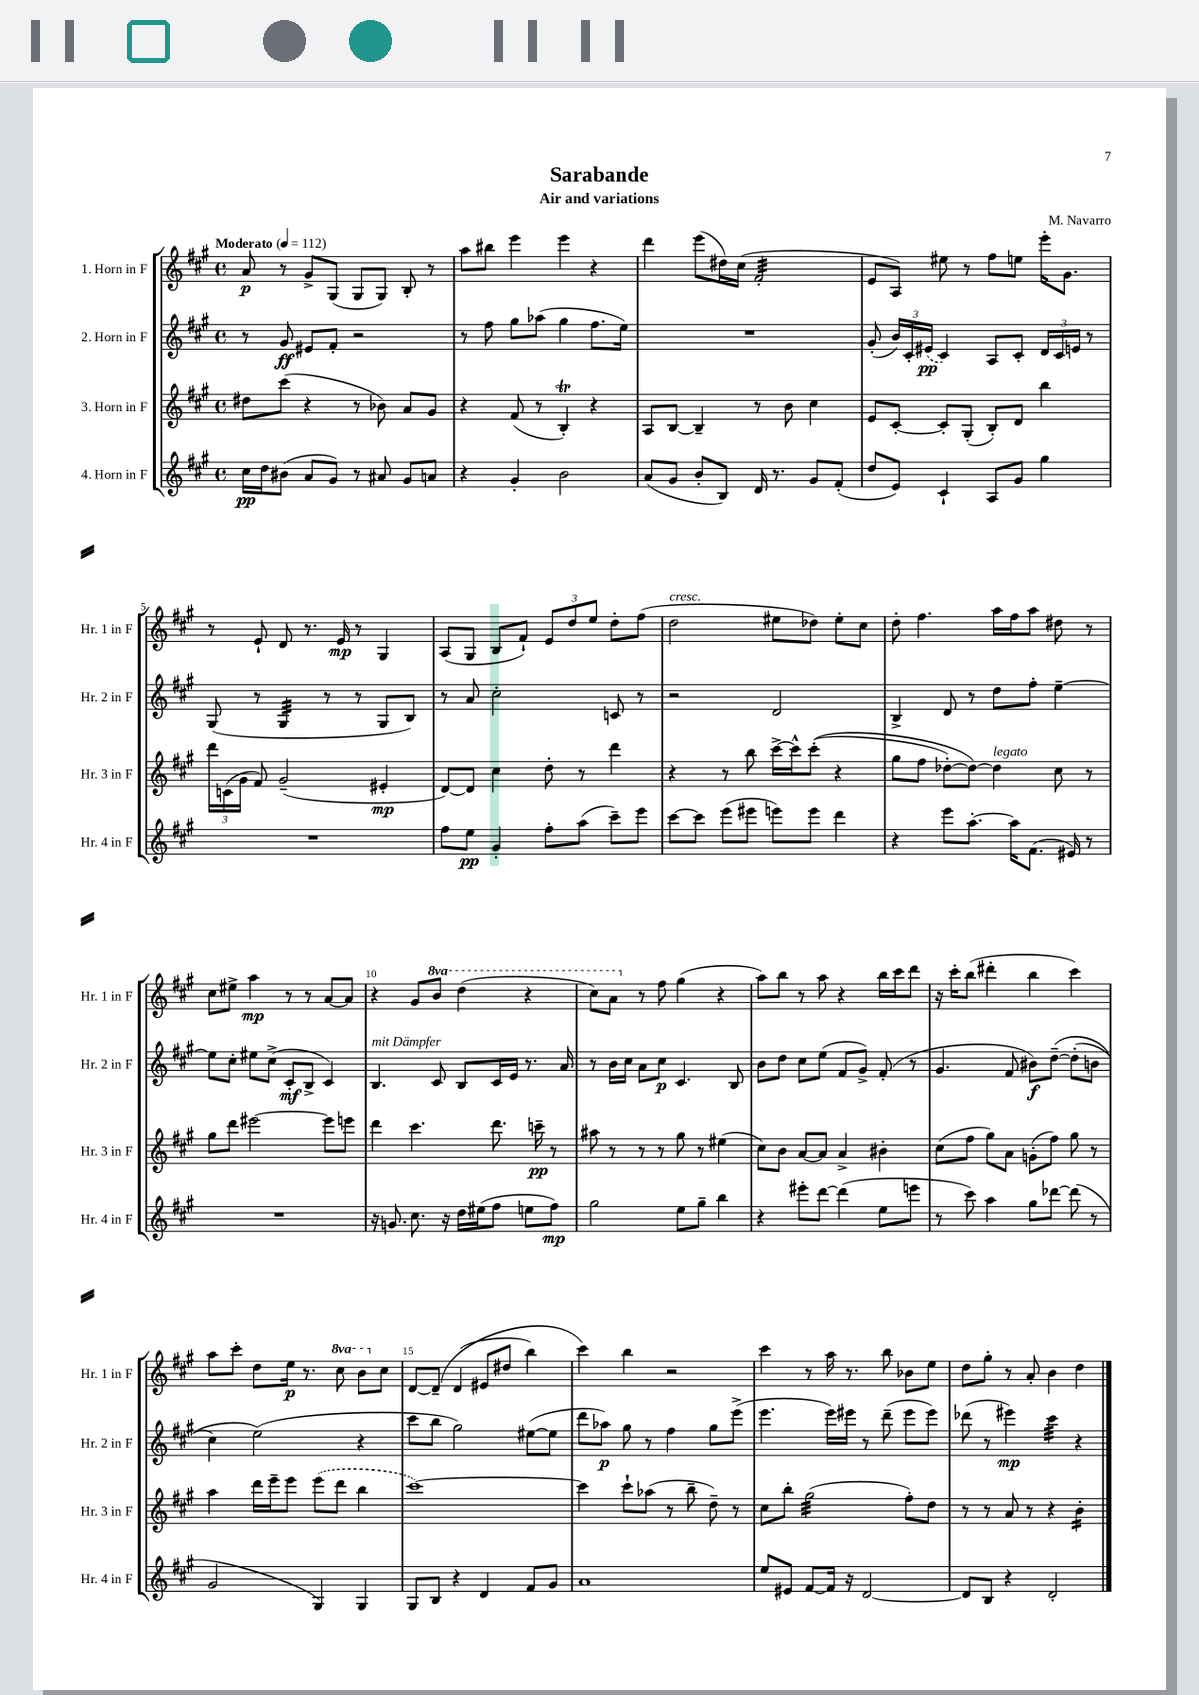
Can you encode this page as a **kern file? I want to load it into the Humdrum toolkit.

**kern	**kern	**kern	**kern
*staff4	*staff3	*staff2	*staff1
*clefG2	*clefG2	*clefG2	*clefG2
*k[f#c#g#]	*k[f#c#g#]	*k[f#c#g#]	*k[f#c#g#]
*M4/4	*M4/4	*M4/4	*M4/4
*met(c)	*met(c)	*met(c)	*met(c)
*MM112	*MM112	*MM112	*MM112
16cc#	8dd#	8r	8a
16dd	.	.	.
(8b#	(8ccc#	8g#	8r
8a	4r	8e#	8g#^
8g#)	.	8f#'	(8G#
8r	8r	2r	8G#
8a#	8b-)	.	8G#)
8g#	8a	.	8B'
8a	8g#	.	8r
=	=	=	=
4r	4r	8r	8aa
.	.	8ff#	8bb#
4g#'	(8f#	8gg#	4eee
.	8r	(8aa-	.
2b	4B')	4gg#	4eee
.	4r	8.ff#	4r
.	.	16ee)	.
=	=	=	=
(8a	8A	1r	4ddd
8g#	[8B	.	.
8b'	4B~]	.	(8eee
8B)	.	.	16dd#)
.	.	.	(16cc#
16d	8r	.	2f#'
8.r	.	.	.
.	8b	.	.
8g#	4cc#	.	.
(8f#'	.	.	.
=	=	=	=
8dd	8e	(8g#'	8e
8e)	[8c#'	24b)	8A)
.	.	24c#'	.
.	.	(24e#	.
4c#`	8c#']	4c#)	8ee#
.	(8G#'	.	8r
8A	8B')	8A	8ff#
8g#	8d	8c#'	8ee
4gg#	4bb	24d	16eee'
.	.	24c#	.
.	.	.	8.g#
.	.	24e	.
.	.	8r	.
=	=	=	=
1r	24ddd	(8G#	8r
.	(24c	.	.
.	24g#	.	.
.	8f#)	8r	8e`
.	(2g#~	4G#	8d
.	.	.	8.r
.	.	8r	.
.	.	.	16e
.	.	8r	8r
.	4e#'	8G#	4G#
.	.	8B)	.
=	=	=	=
8ff#	[8d)	8r	(8A
8ee	8d]	8a	8G#
4g#'	4cc#	2cc#'	8B
.	.	.	8f#`)
8ff#'	8dd'	.	12e
.	.	.	12dd
(8aa	8r	.	.
.	.	.	12ee
8ccc#~)	4ddd	8c	8dd'
8eee	.	8r	(8ff#
=	=	=	=
[8ccc#	4r	2r	2dd
8ccc#]	.	.	.
(8eee	8r	.	.
8eee#	8bb	.	.
8eee)	[16ccc#^	2d	8ee#
.	16ccc#^^]	.	.
8eee	&((8ccc#'	.	8dd-)
4ddd	4r	.	8ee#'
.	.	.	8cc#
=	=	=	=
4r	8gg#	4B^	8dd'
.	8ff#	.	4.ff#
8eee	[8dd-')	8d	.
[8.aa'	8dd-_&)	8r	.
.	4dd-]	8dd	16aa
16aa]	.	.	16ff#
(8.f#	.	8ff#'	8aa
.	8cc#	[4ee~	8dd#
16e#)	.	.	.
8r	8r	.	8r
=	=	=	=
1r	8gg#	8ee]	8cc#
.	8ddd	8cc#'	8ee#^
.	[2eee#	8ee#	4aa
.	.	(8cc#^	.
.	.	8c#'	8r
.	.	8B^	8r
.	8eee#]	4c#)	[8a
.	8eee	.	8a]
=	=	=	=
16r	4ddd	4.B	4r
8.g	.	.	.
8.cc#	4.ccc#	.	8g#
.	.	8c#	8bb
16r	.	.	.
16dd	.	8B	(4ddd
(16ee#	.	.	.
8ff#	8.ddd	16c#	.
.	.	16e	.
8ee	.	8.r	4r
.	16ccc~	.	.
8ff#)	8r	.	.
.	.	16a	.
=	=	=	=
2gg#	8aa#	8r	8ccc#)
.	8r	16b	8aa
.	.	16cc#	.
.	8r	8a	8r
.	8r	8cc#	8ff#
8ee	8gg#	4.c#	(4gg#
8gg#~	8r	.	.
4bb	(4ee#	.	4r
.	.	8B	.
=	=	=	=
4r	8cc#)	8b	8aa)
.	8b	8dd	8bb
8eee#'	[8a	8cc#	8r
[8ddd	8a]	(8ee	8aa
(4ddd]	4a^	8f#	4r
.	.	8g#^)	.
8ee	4b#'	(8f#'	16bb
.	.	.	16ccc#
8eee	.	8r	8ddd
=	=	=	=
8r	(8cc#	4.g#	16r
.	.	.	16ccc#'
8ccc#)	8ff#	.	(8bb
4aa	8gg#)	.	4ddd#'
.	8a	8f#	.
8gg#	(8g'	8b#)	4bb
[8ddd-	8ff#)	&([8dd~	.
(8ddd-]	8gg#	(8dd']	4ccc#)
8r	8r	8b	.
=	=	=	=
2g#	4aa	4cc#)	8aa
.	.	.	8ccc#'
.	16ddd	(2ee&)	8dd
.	16eee~	.	.
.	8eee	.	16ee
.	.	.	8.r
4G#)	(8eee	.	.
.	8ddd	.	8ccc#
4G#	4bb	4r	8bb
.	.	.	8cc#
=	=	=	=
8G#	[1ccc#)	8ccc#	[8d
8B	.	8bb	&(8d~]
4r	.	2gg#)	(4d
4d	.	.	8e#
.	.	.	8dd#
8f#	.	([8ee#	4bb)
8g#	.	8ee#]	.
=	=	=	=
1a	4ccc#]	8ddd	4ccc#&)
.	.	8aa-)	.
.	8ccc#`	8gg#	4bb
.	(8aa-	8r	.
.	8r	4ff#	2r
.	8bb~	.	.
.	8dd~)	8gg#	.
.	8r	(8eee^	.
=	=	=	=
8ee	8cc#	4.eee	4ccc#
8e#	8bb'	.	.
[8f#	(2gg#	.	8r
16f#]	.	16eee)	16aa
16r	.	16eee#	8.r
[2d	.	8r	.
.	.	(8ddd~	8bb
.	8ff#')	8eee#	8b-
.	8dd	8eee#)	8ee
=	=	=	=
8d]	8r	(8ddd-	8dd
8B	8r	8r	8gg#'
4r	8a	4eee#)	8r
.	8r	.	8a'
2d'	4r	4ccc#	4b
.	4b'	4r	4dd
==	==	==	==
*-	*-	*-	*-
